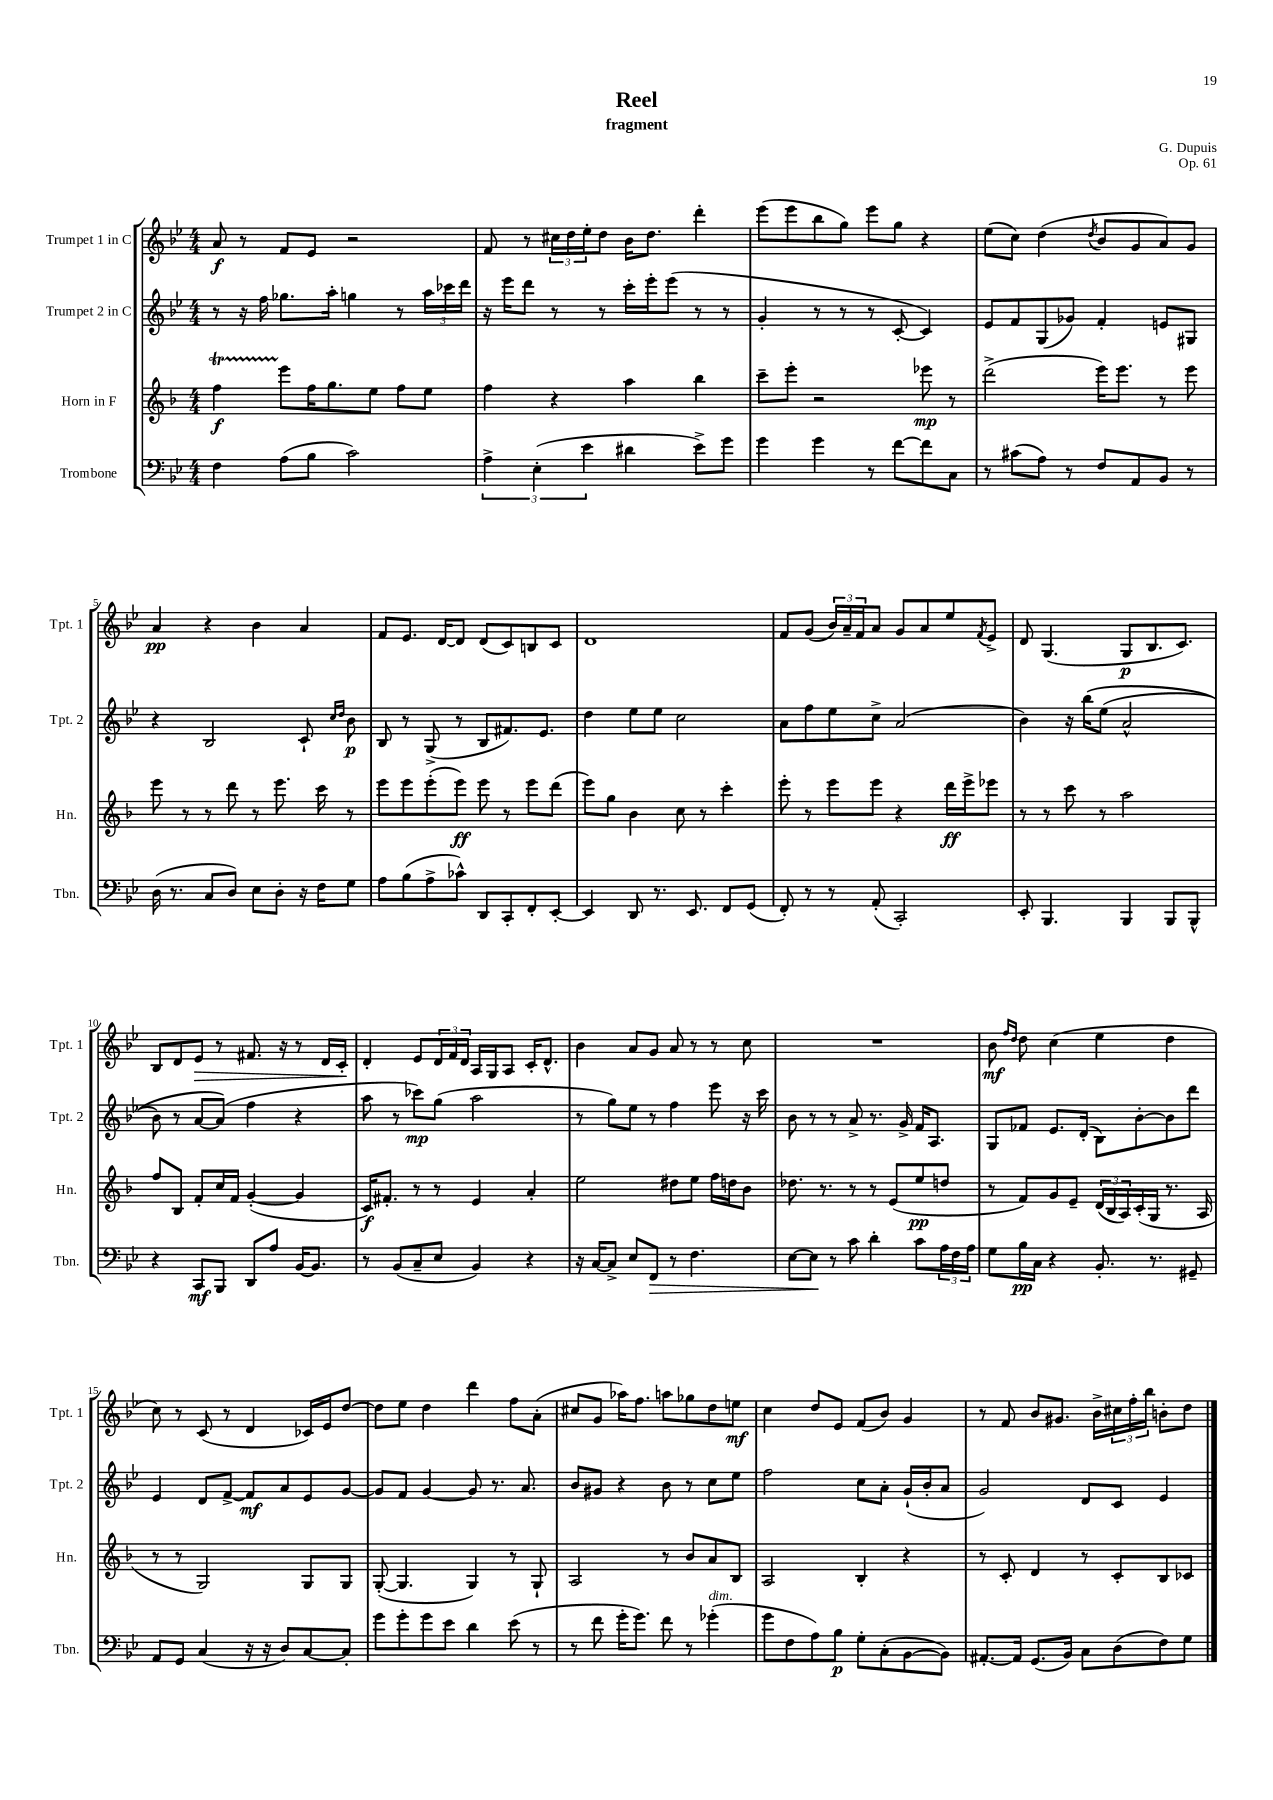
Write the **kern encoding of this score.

**kern	**dynam	**kern	**dynam	**kern	**dynam	**kern	**dynam
*part4	*part4	*part3	*part3	*part2	*part2	*part1	*part1
*staff4	*staff4	*staff3	*staff3	*staff2	*staff2	*staff1	*staff1
*I"Trombone	*	*I"Horn in F	*	*I"Trumpet 2 in C	*	*I"Trumpet 1 in C	*
*I'Tbn.	*	*I'Hn.	*	*I'Tpt. 2	*	*I'Tpt. 1	*
*clefF4	*	*clefG2	*	*clefG2	*	*clefG2	*
*k[b-e-]	*	*k[b-]	*	*k[b-e-]	*	*k[b-e-]	*
*M4/4	*	*M4/4	*	*M4/4	*	*M4/4	*
=1	=1	=1	=1	=1	=1	=1	=1
4F\	.	4ffT\	f	8r	.	8a/	f
.	.	.	.	16r	.	8r	.
.	.	.	.	16ff\	.	.	.
(8A\L	.	8eee\L	.	8.gg-X\L	.	8f/L	.
8B-\J	.	16ff\K	.	.	.	8e-/J	.
.	.	8.gg\	.	16aa'\Jk	.	.	.
2c\)	.	.	.	4ggn\	.	2r	.
.	.	8ee\J	.	.	.	.	.
.	.	8ff\L	.	8r	.	.	.
.	.	8ee\J	.	24aa\LL	.	.	.
.	.	.	.	24ccc-X\	.	.	.
.	.	.	.	24ddd\JJ	.	.	.
=2	=2	=2	=2	=2	=2	=2	=2
6A^\	.	4ff\	.	16r	.	8f/	.
.	.	.	.	16eee-\KL	.	.	.
.	.	.	.	8ddd\J	.	8r	.
(6E-'\	.	.	.	.	.	.	.
.	.	4r	.	8r	.	24cc#X\LL	.
.	.	.	.	.	.	24dd\	.
6e-\	.	.	.	.	.	24ee-'\J	.
.	.	.	.	8r	.	8dd\J	.
4d#X\	.	4aa\	.	16ccc'\LL	.	16b-\KL	.
.	.	.	.	16eee-'\J	.	8.dd\J	.
.	.	.	.	(8eee-\J	.	.	.
8e-^\L)	.	4bb-\	.	8r	.	4ddd'\	.
8g\J	.	.	.	8r	.	.	.
=3	=3	=3	=3	=3	=3	=3	=3
4g\	.	8ccc~\L	.	4g'/	.	(8eee-\L	.
.	.	8eee'\J	.	.	.	8eee-\	.
4g\	.	2r	.	8r	.	8bb-\	.
.	.	.	.	8r	.	8gg\J)	.
8r	.	.	.	8r	.	8eee-\L	.
[8f\L	.	.	.	[8c'/	.	8gg\J	.
8f\]	.	8eee-X\	mp	4c/])	.	4r	.
8C\J	.	8r	.	.	.	.	.
=4	=4	=4	=4	=4	=4	=4	=4
8r	.	(2ddd^\	.	8e-/L	.	(8ee-\L	.
(8c#X\L	.	.	.	8f/	.	8cc\J)	.
8A\J)	.	.	.	(8G/	.	(4dd\	.
8r	.	.	.	8g-X/J)	.	.	.
.	.	.	.	.	.	8qdd/	.
8F/L	.	16eee\KL)	.	4f'/	.	8b-/L	.
.	.	8.eee\J	.	.	.	.	.
8AA/	.	.	.	.	.	8g/	.
8BB-/J	.	8r	.	8en/L	.	8a/)	.
8r	.	8eee\	.	8G#X/J	.	8g/J	.
!!LO:LB:g=z
=5	=5	=5	=5	=5	=5	=5	=5
(16D\	.	8eee\	.	4r	.	4a/	pp
8.r	.	.	.	.	.	.	.
.	.	8r	.	.	.	.	.
8C/L	.	8r	.	2B-/	.	4r	.
8D/J)	.	8ddd\	.	.	.	.	.
8E-\L	.	8r	.	.	.	4b-\	.
8D'\J	.	8.eee\	.	.	.	.	.
16r	.	.	.	8c`/	.	4a/	.
16F\KL	.	16ccc\	.	.	.	.	.
.	.	.	.	16qqcc/LL	.	.	.
.	.	.	.	16qqdd/JJ	.	.	.
8G\J	.	8r	.	8b-\	p	.	.
=6	=6	=6	=6	=6	=6	=6	=6
8A\L	.	8eee\L	.	8B-/	.	8f/L	.
(8B-\	.	8eee\	.	8r	.	8.e-/J	.
8A^\	.	(8eee'\	.	(8G^/	.	.	.
.	.	.	.	.	.	[16d/KL	.
8c-X^^\J)	.	8eee\J)	ff	8r	.	8d/J]	.
8DD/L	.	8eee\	.	8B-/L	.	(8d/L	.
8CC'/	.	8r	.	8.f#X/)	.	8c/)	.
8FF'/	.	8eee\L	.	.	.	8Bn/	.
.	.	.	.	8.e-/J	.	.	.
[8EE-'/J	.	(8ddd\J	.	.	.	8c/J	.
=7	=7	=7	=7	=7	=7	=7	=7
4EE-/]	.	8eee\L)	.	4dd\	.	1d	.
.	.	8gg\J	.	.	.	.	.
8DD/	.	4b-\	.	8ee-\L	.	.	.
8.r	.	.	.	8ee-\J	.	.	.
.	.	8cc\	.	2cc\	.	.	.
8.EE-/	.	.	.	.	.	.	.
.	.	8r	.	.	.	.	.
8FF/L	.	4ccc'\	.	.	.	.	.
(8GG/J	.	.	.	.	.	.	.
=8	=8	=8	=8	=8	=8	=8	=8
8FF'/)	.	8eee'\	.	8a\L	.	8f/L	.
8r	.	8r	.	8ff\	.	(8g/J	.
8r	.	8eee\L	.	8ee-\	.	24b-/LL)	.
.	.	.	.	.	.	24a~/	.
.	.	.	.	.	.	24f/J	.
(8AA'/	.	8eee\J	.	8cc^\J	.	8a/J	.
2CC'/)	.	4r	.	(2a/	.	8g/L	.
.	.	.	.	.	.	8a/	.
.	.	16ddd\LL	ff	.	.	8ee-/	.
.	.	16eee^\J	.	.	.	.	.
.	.	.	.	.	.	8qf/	.
.	.	8eee-X\J	.	.	.	8e-^/J	.
=9	=9	=9	=9	=9	=9	=9	=9
8EE-'/	.	8r	.	4b-\)	.	8d/	.
4.BBB-/	.	8r	.	.	.	(4.G/	.
.	.	8ccc\	.	16r	.	.	.
.	.	.	.	(16bb-\KL	.	.	.
.	.	8r	.	(8ee-\J	.	.	.
4BBB-/	.	2aa\	.	2a^^/	.	8G/L	p
.	.	.	.	.	.	8.B-/	.
8BBB-/L	.	.	.	.	.	.	.
.	.	.	.	.	.	8.c/J)	.
8BBB-^^/J	.	.	.	.	.	.	.
!!LO:LB:g=z
=10	=10	=10	=10	=10	=10	=10	=10
4r	.	8ff/L	.	8b-\)	.	8B-/L	.
.	.	8B-/J	.	8r	.	8d/	.
!	!	!	!	!	!	!	!LO:HP:b
8CC/L	mf	8f'/L	.	[8a/L	.	8e-/J	>
8BBB-/J	.	16cc/L	.	(8a/J])	.	8r	.
.	.	16f/JJ	.	.	.	.	.
8DD/L	.	([4g'/	.	4ff\	.	8.f#X/	.
8A/J	.	.	.	.	.	.	.
.	.	.	.	.	.	16r	.
[16BB-/KL	.	4g/]	.	4r	.	8r	.
8.BB-/J]	.	.	.	.	.	.	.
.	.	.	.	.	.	16d/LL	.
.	.	.	.	.	.	16c'/JJ	.
.	.	.	.	.	.	.	]
=11	=11	=11	=11	=11	=11	=11	=11
8r	.	16c/KL)	f	8aa\	.	4d'/	.
.	.	8.f#X'/J	.	.	.	.	.
(8BB-/L	.	.	.	8r	.	.	.
8C~/	.	8r	.	8ccc-X\L)	mp	8e-/L	.
8E-/J	.	8r	.	(8gg\J	.	24d/L	.
.	.	.	.	.	.	24f/	.
.	.	.	.	.	.	24d/JJ	.
4BB-/)	.	4e/	.	2aa\	.	16A/LL	.
.	.	.	.	.	.	16G/J	.
.	.	.	.	.	.	8A/J	.
4r	.	4a'/	.	.	.	16c'/KL	.
.	.	.	.	.	.	8.d^^/J	.
=12	=12	=12	=12	=12	=12	=12	=12
16r	.	2ee\	.	8r	.	4b-\	.
[16C/KL	.	.	.	.	.	.	.
8C^/J]	.	.	.	8gg\L)	.	.	.
8E-/L	.	.	.	8ee-\J	.	8a/L	.
!	!LO:HP:b	!	!	!	!	!	!
8FF/J	>	.	.	8r	.	8g/J	.
8r	.	8dd#X\L	.	4ff\	.	8a/	.
4.F\	.	8ee\J	.	.	.	8r	.
.	.	16ff\LL	.	8eee-\	.	8r	.
.	.	16ddn\J	.	.	.	.	.
.	.	8b-\J	.	16r	.	8cc\	.
.	.	.	.	16ccc\	.	.	.
=13	=13	=13	=13	=13	=13	=13	=13
[8E-\L	.	8.dd-X\	.	8b-\	.	1r	.
8E-\J]	.	.	.	8r	.	.	.
.	.	8.r	.	.	.	.	.
8r	]	.	.	8r	.	.	.
8c\	.	8r	.	8a^/	.	.	.
4d'\	.	8r	.	8.r	.	.	.
.	.	(8e/L	.	.	.	.	.
.	.	.	.	16g^/	.	.	.
8c\L	.	8ee/	pp	16f/KL	.	.	.
.	.	.	.	8.A/J	.	.	.
24A\L	.	8ddn/J	.	.	.	.	.
24F\	.	.	.	.	.	.	.
24A\JJ	.	.	.	.	.	.	.
=14	=14	=14	=14	=14	=14	=14	=14
8G\L	.	8r	.	8G/L	.	8b-\	mf
.	.	.	.	.	.	16qqff/LL	.
.	.	.	.	.	.	16qqdd/JJ	.
16B-\L	pp	8f/L)	.	8f-X/J	.	8dd\	.
16C\JJ	.	.	.	.	.	.	.
4r	.	8g/	.	8.e-/L	.	(4cc\	.
.	.	8e~/J	.	.	.	.	.
.	.	.	.	(16d'/Jk	.	.	.
8.BB-'/	.	(24d/LL	.	8B-\L)	.	4ee-\	.
.	.	24B-/	.	.	.	.	.
.	.	24A/)	.	.	.	.	.
.	.	(16c'/	.	[8b-'\	.	.	.
8.r	.	16G/JJ	.	.	.	.	.
.	.	8.r	.	8b-\]	.	4dd\	.
8GG#X~/	.	.	.	8ddd\J	.	.	.
.	.	16A/	.	.	.	.	.
!!LO:LB:g=z
=15	=15	=15	=15	=15	=15	=15	=15
8AA/L	.	8r	.	4e-/	.	8cc\)	.
8GG/J	.	8r	.	.	.	8r	.
(4C/	.	2G/)	.	8d/L	.	(8c/	.
.	.	.	.	[8f^/J	.	8r	.
16r	.	.	.	8f/L]	mf	4d/	.
16r	.	.	.	.	.	.	.
8D/L)	.	.	.	8a/	.	.	.
[8C/	.	8G/L	.	8e-/	.	16c-X/LL)	.
.	.	.	.	.	.	16e-/J	.
8C'/J]	.	8G/J	.	[8g/J	.	[8dd/J	.
=16	=16	=16	=16	=16	=16	=16	=16
8g\L	.	([8G'/	.	8g/L]	.	8dd\L]	.
8g'\	.	4.G/]	.	8f/J	.	8ee-\J	.
8g\	.	.	.	[4g/	.	4dd\	.
8e-\J	.	.	.	.	.	.	.
4d\	.	4G/)	.	8g/]	.	4ddd\	.
.	.	.	.	8.r	.	.	.
(8e-\	.	8r	.	.	.	8ff\L	.
.	.	.	.	8.a/	.	.	.
8r	.	8G`/	.	.	.	(8a'\J	.
=17	=17	=17	=17	=17	=17	=17	=17
8r	.	2A/	.	8b-/L	.	8cc#X/L	.
8f\	.	.	.	8g#X/J	.	8g/J	.
16g'\KL	.	.	.	4r	.	16aa-X\KL)	.
8.g\J)	.	.	.	.	.	8.ff\J	.
8f\	.	8r	.	8b-\	.	8aan\L	.
8r	.	8b-/L	.	8r	.	8gg-X\	.
!LO:TX:a:i:t=dim.	!	!	!	!	!	!	!
(4g-X'\	.	8a/	.	8cc\L	.	8dd\	.
.	.	8B-/J	.	8ee-\J	.	8een\J	mf
=18	=18	=18	=18	=18	=18	=18	=18
8g\L	.	2A/	.	2ff\	.	4cc\	.
8F\	.	.	.	.	.	.	.
8A\)	.	.	.	.	.	8dd/L	.
8B-\J	p	.	.	.	.	8e-/J	.
8G'\L	.	4B-'/	.	8cc\L	.	(8f/L	.
(8C'\	.	.	.	8a'\J	.	8b-/J)	.
[8BB-\	.	4r	.	(16g`/LL	.	4g/	.
.	.	.	.	16b-'/J	.	.	.
8BB-\J])	.	.	.	8a/J	.	.	.
=19	=19	=19	=19	=19	=19	=19	=19
[8.AA#X'/L	.	8r	.	2g/)	.	8r	.
.	.	8c'/	.	.	.	8f/	.
16AA#/Jk]	.	.	.	.	.	.	.
(8.GG/L	.	4d/	.	.	.	8b-/L	.
.	.	.	.	.	.	8.g#X/J	.
16BB-/Jk)	.	.	.	.	.	.	.
8C\L	.	8r	.	8d/L	.	.	.
.	.	.	.	.	.	16b-^\LL	.
(8D\	.	8c'/L	.	8c/J	.	24cc#X\	.
.	.	.	.	.	.	24ff'\	.
.	.	.	.	.	.	24bb-\JJ	.
8F\)	.	8B-/	.	4e-/	.	8bn'\L	.
8G\J	.	8c-X/J	.	.	.	8dd\J	.
==	==	==	==	==	==	==	==
*-	*-	*-	*-	*-	*-	*-	*-
